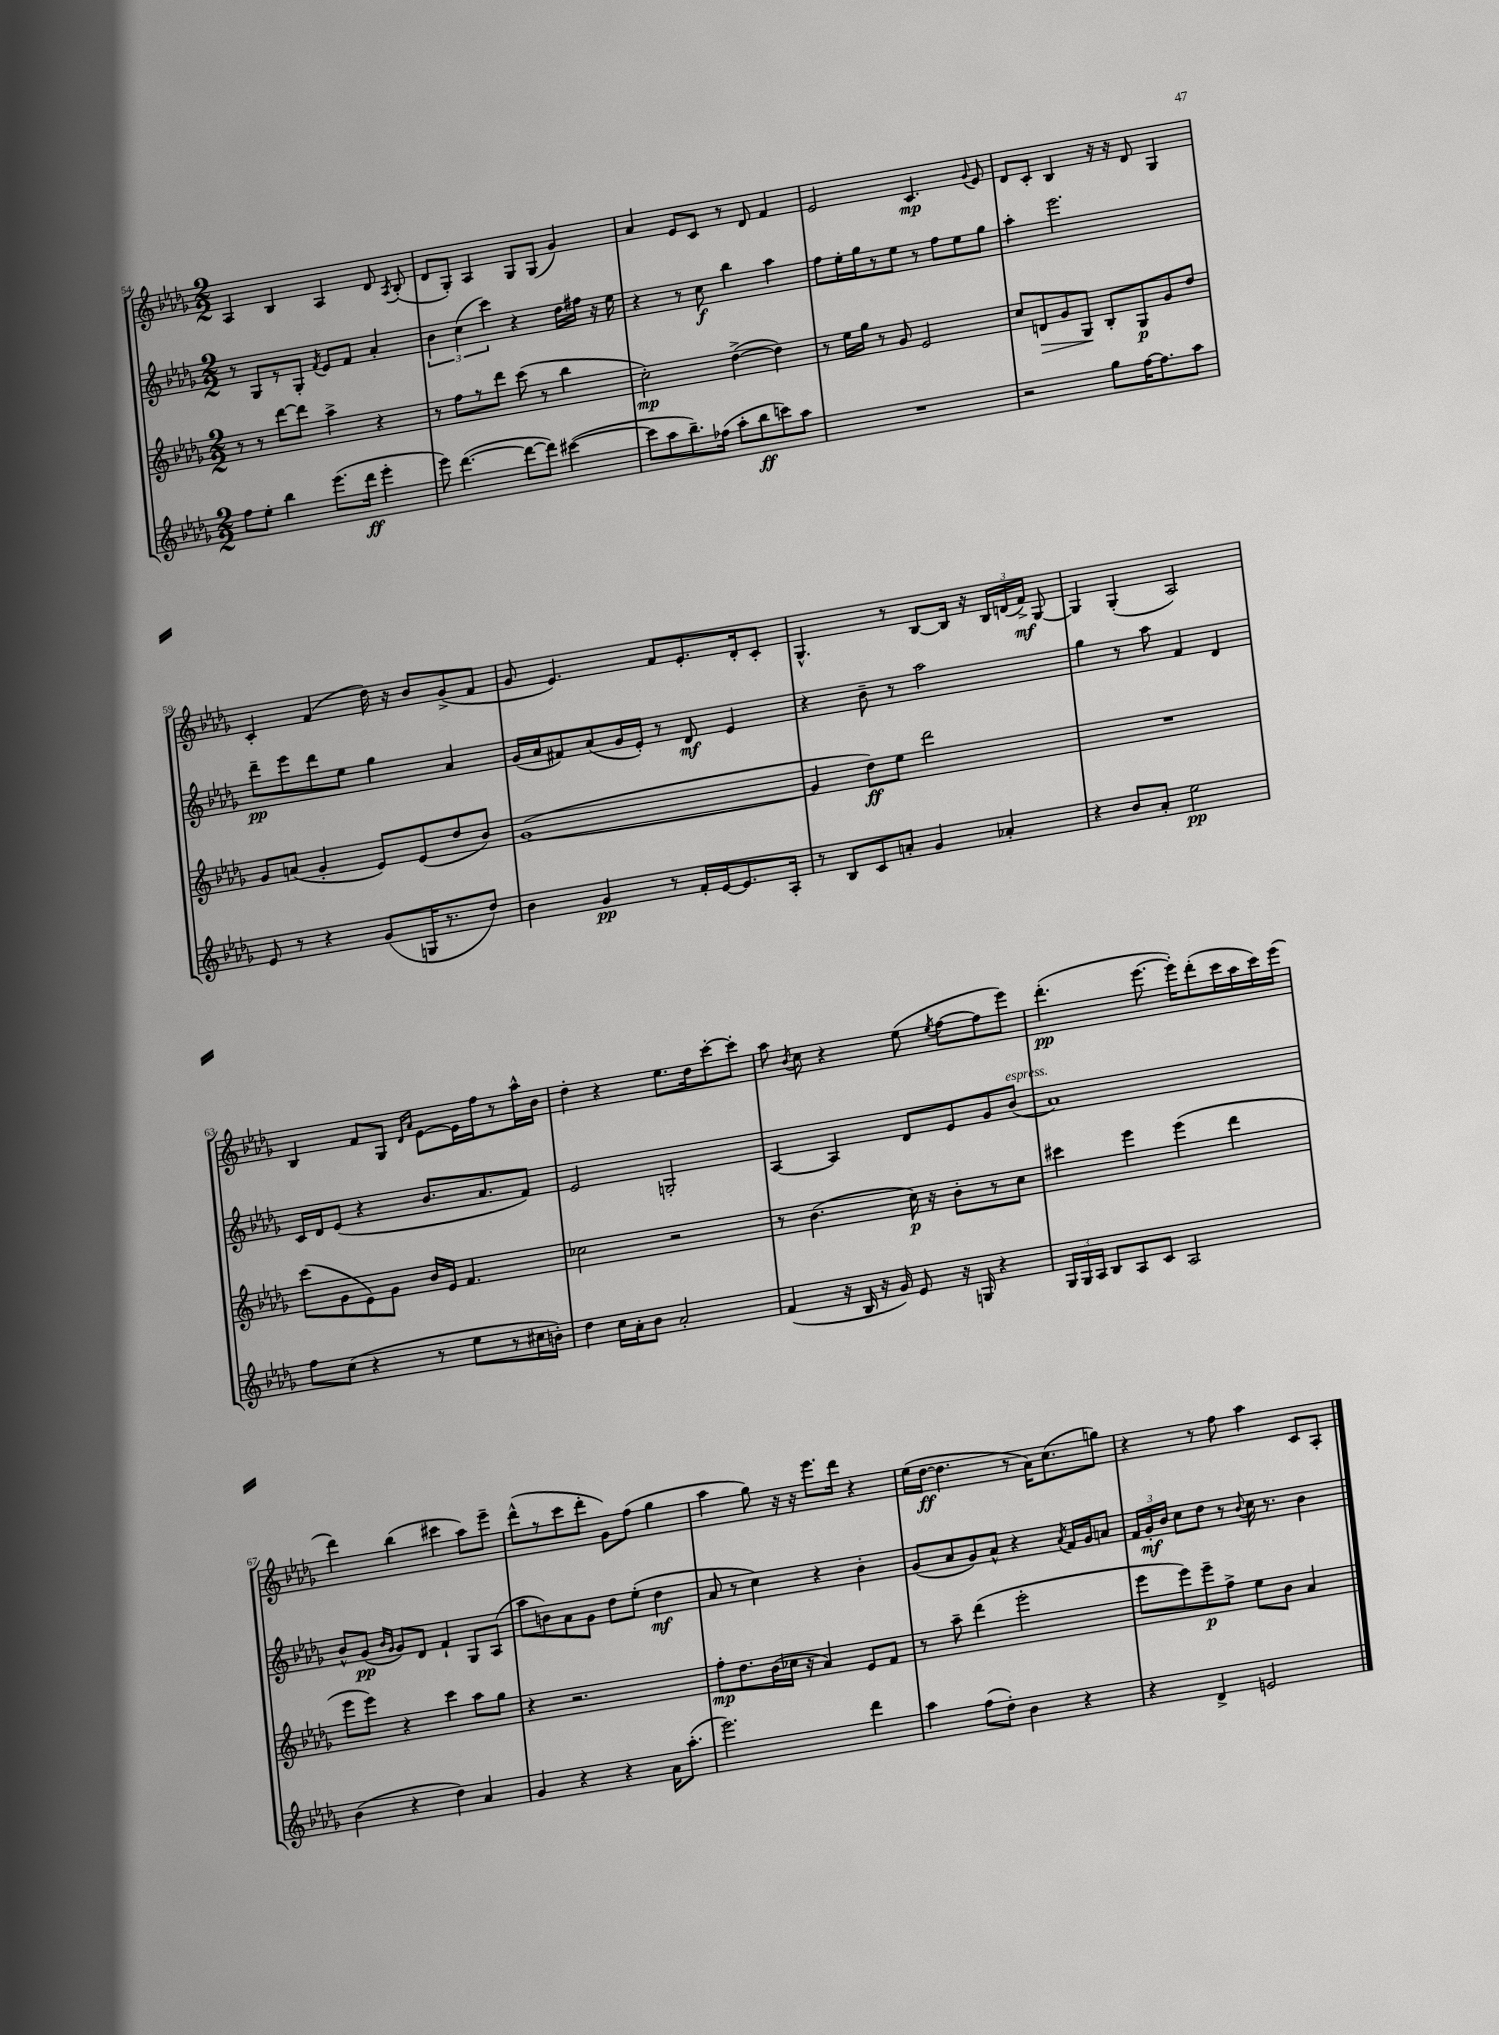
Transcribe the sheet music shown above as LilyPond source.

<<
\new StaffGroup <<
\new Staff = "s0" {
    \clef treble \key des \major \numericTimeSignature \time 2/2
    \autoBeamOff aes4 bes4 aes4 des'8 \acciaccatura { aes8 } bes8-.( |
    des'8[ ges8]-.) aes4 ges8[ ges8]( ges'4) |
    aes'4 ees'8[ c'8] r8 des'8 f'4 |
    ees'2 c'4.\mp \appoggiatura { ges'8 } ees'8 |
    des'8[ c'8]-. bes4 r16 r16 des'8 ges4 |
    c'4-. f'4( des''16) r16 bes'8[ ges'8->( f'8] |
    ges'8 ees'4.) f'8[ ees'8.-. des'16-. c'8]-. |
    ges4.-^ r8 bes8[~ bes16] r16 \tuplet 3/2 { bes16[ d'16( f'16]->\mf) } ges8~ |
    ges4 ges4-.( aes2) |
    bes4 f'8[ ges8] \grace { des'16[ aes'16] } ees'8[~ ees'16 f''16 r8 aes''16-^ bes'16] |
    des''4-. r4 ees''8.[ des''16 c'''8~-. c'''8]-. |
    aes''8 \acciaccatura { bes'8 } c''8 r4 ees''8( \acciaccatura { ees''8 } f''8[~ f''8 ees'''8]) |
    des'''4.-.\pp( ees'''8.~ ees'''16[-.) des'''8-.( c'''16 aes''16 c'''16) ees'''16]( |
    des'''4) bes''4( cis'''4 aes''8[) ees'''8]-- |
    des'''8[-^( r8 c'''8 des'''8]-. ges'8[) f''8]( ges''4 |
    aes''4 ges''8) r16 r16 ees'''8.[ des'''16] r4 |
    ees''16[( des''16]~\ff des''4. r8 aes'16[) c''8.( g''8]) |
    r4 r8 f''8 aes''4 c'8[ aes8]-. \bar "|." |
}
\new Staff = "s1" {
    \clef treble \key des \major \numericTimeSignature \time 2/2
    \autoBeamOff r8 ges8[ r8 ges8]-. \acciaccatura { f'8 } ees'8[ f'8] aes'4-. |
    \tuplet 3/2 { bes'4 c''4( c'''4) } r4 des''16[ fis''16] r16 ees''16 |
    r4 r8 c''8\f bes''4 aes''4 |
    f''8[ ees''16-. ges''16 r8 ees''8] r8 f''8[ ees''8 ges''8] |
    aes''4-. ees'''2. |
    des'''8[--\pp ees'''8 des'''8 ees''8] ges''4 aes'4 |
    ges'16[( aes'16 fis'8) aes'8( ges'16 ees'16]-.) r8 des'8\mf ees'4 |
    r4 bes'8-- r8 aes''2 |
    ges''4 r8 aes''8 f'4 des'4 |
    c'16[ des'16 ees'8]( r4 bes'8.[ aes'8. f'8]) |
    ees'2 g2-. |
    aes4~ aes4 des'8[ ees'8 ges'8 bes'8]^\markup { \italic "espress." }( |
    aes'1) |
    bes'8[-^ ges'8]\pp( \grace { bes'16[ ges'16] } ges'8[) des'8] f'4-! ges8[ aes8]( |
    aes''8[ b'8) aes'8 ges'8] des''8[ ees''8]-.( des''4\mf |
    aes'8 r8 c''4) r4 bes'4-. |
    ges'8[( aes'8 ges'8) aes'8]-^ r4 \acciaccatura { aes'8 } f'16[ ges'16 a'8] |
    \tuplet 3/2 { f'16[ ges'16-.\mf bes'16] } c''8[ des''8] r8 \appoggiatura { bes'8 } c''16 r8. bes'4 \bar "|." |
}
\new Staff = "s2" {
    \clef treble \key des \major \numericTimeSignature \time 2/2
    \autoBeamOff r8 r8 des'''8[~ des'''8] aes''4-> r4 |
    r8 f''8[ r8 des'''8] c'''8( r8 bes''4 |
    c''2-.\mp) des''4~->( des''4) |
    r8 ees''16[ ges''16] r8 ges'8 ees'2 |
    c''8[ d'8\> ges'8 ges8]\! bes8[-. ges8\p ges'8 des''8] |
    ges'8[ a'8]( ges'4-. ees'8[) ees'8( des''8 bes'8]) |
    ges'1~( |
    ges'4 des''8[\ff) ees''8] des'''2 |
    R1 |
    c'''8[( ges'8 ees'8) ges'8] bes'16[ ees'16] f'4. |
    ces''2 r2 |
    r8 bes'4.( c''16\p) r16 bes'8[-. r8 c''8] |
    cis'''4 ees'''4 ees'''4( des'''4 |
    ees'''8[ ees'''8]) r4 c'''4 aes''8[ ges''8] |
    r4 r2. |
    f''8[-.\mp des''8. bes'16( ces''16] r16 aes'4) ees'8[ f'8] |
    r8 aes''8-- des'''4( ees'''2-. |
    ees'''8[ ees'''8) ees'''8--\p f''8]-> ees''8[ bes'8] aes'4 \bar "|." |
}
\new Staff = "s3" {
    \clef treble \key des \major \numericTimeSignature \time 2/2
    \autoBeamOff f''8[ ees''8]-. bes''4 ees'''8.[( des'''16]\ff ees'''4-. |
    ees'''8) des'''4.~( des'''8[~ des'''8]) cis'''4~( |
    cis'''8[ aes''8 bes''8.--) fes''16]( aes''8[-. bes''8\ff c'''8) aes''8] |
    R1 |
    r2 ges''8[ f''16~ f''8. aes''8] |
    ees'8 r8 r4 ges'8[( g16 r8. des''8]) |
    bes'4 ges'4\pp r8 f'16[-. ees'16~ ees'8. aes16]-. |
    r8 bes8[ c'8 a'8]-. ges'4 aes'4-. |
    r4 bes'8[ aes'8]-. ees''2\pp |
    f''8[ c''8]( r4 r8 ees''8[ r8 cis''16 b'16]-.) |
    des''4 c''16[ aes'16-. bes'8] aes'2-. |
    f'4( r16 bes16 r16 ges'16) ees'8 r16 g16 r4 |
    \tuplet 3/2 { ges16[ ges16 aes16] } bes8[ aes8 c'8] aes2 |
    bes'4( r4 des''4) aes'4 |
    ges'4 r4 r4 aes'16[ aes''8.]-.( |
    ees'''2.) des'''4 |
    aes''4 f''8[( des''8]-.) bes'4 r4 |
    r4 des'4-> e'2 \bar "|." |
}
>>
>>
\layout { \context { \Score currentBarNumber = #54 } }
